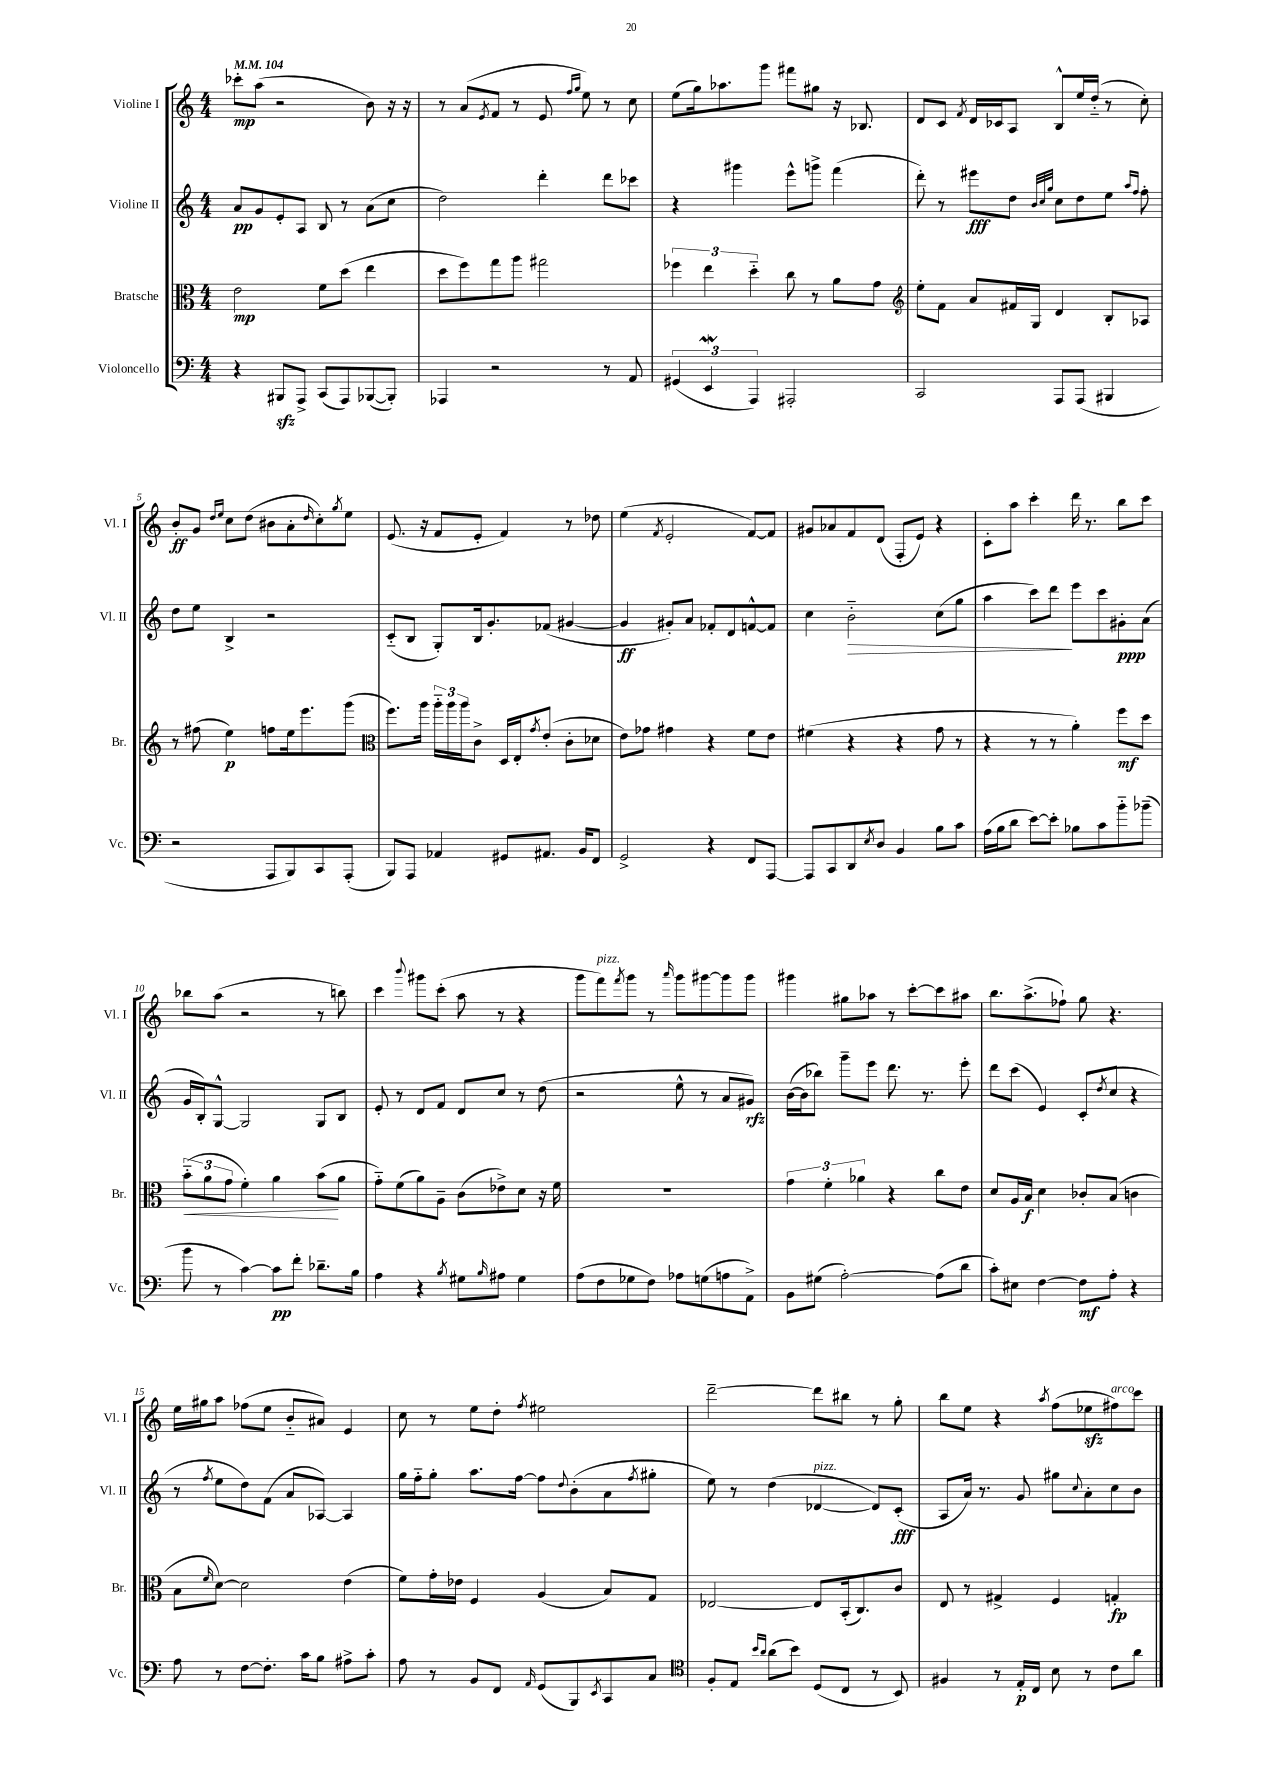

**kern	**dynam	**kern	**dynam	**kern	**dynam	**kern	**dynam
*part4	*part4	*part3	*part3	*part2	*part2	*part1	*part1
*staff4	*staff4	*staff3	*staff3	*staff2	*staff2	*staff1	*staff1
*I"Violoncello	*	*I"Bratsche	*	*I"Violine II	*	*I"Violine I	*
*I'Vc.	*	*I'Br.	*	*I'Vl. II	*	*I'Vl. I	*
*clefF4	*	*clefC3	*	*clefG2	*	*clefG2	*
*k[]	*	*k[]	*	*k[]	*	*k[]	*
*M4/4	*	*M4/4	*	*M4/4	*	*M4/4	*
*MM104	*	*MM104	*	*MM104	*	*MM104	*
=1	=1	=1	=1	=1	=1	=1	=1
4r	.	2e\	mp	8a/L	pp	8ccc-X'\L	mp
.	.	.	.	8g/	.	(8aa\J	.
8BBB#Xzz/L	.	.	.	8e'/	.	2r	.
8AAA^/J	.	.	.	8A/J	.	.	.
(8CC/L	.	8f\L	.	8B/	.	.	.
8AAA/)	.	(8dd\J	.	8r	.	.	.
([8BBB-X/	.	4ee\	.	(8a\L	.	8b\)	.
8BBB-'/J])	.	.	.	8cc\J	.	16r	.
.	.	.	.	.	.	16r	.
=2	=2	=2	=2	=2	=2	=2	=2
4AAA-X/	.	8dd\L	.	2dd\)	.	8r	.
.	.	8ff\)	.	.	.	(8a/L	.
.	.	.	.	.	.	8qe/	.
2r	.	8gg\	.	.	.	8f/J	.
.	.	8aa\J	.	.	.	8r	.
.	.	2gg#X\	.	4ddd'\	.	8e/	.
.	.	.	.	.	.	16qqff/LL	.
.	.	.	.	.	.	16qqgg/JJ	.
.	.	.	.	.	.	8ee\)	.
8r	.	.	.	8ddd\L	.	8r	.
8AA/	.	.	.	8ccc-X\J	.	8cc\	.
=3	=3	=3	=3	=3	=3	=3	=3
(6GG#X/	.	6ff-X\	.	4r	.	(8ee\L	.
.	.	.	.	.	.	16gg\k)	.
6EEW/	.	6ee\	.	.	.	.	.
.	.	.	.	.	.	8.aa-X\	.
.	.	.	.	4ggg#X\	.	.	.
6AAA/)	.	6dd\	.	.	.	.	.
.	.	.	.	.	.	8ggg\J	.
2AAA#X'/	.	8cc\	.	8eee^^\L	.	8fff#X\L	.
.	.	8r	.	8gggn^\J	.	8gg#X\J	.
.	.	8a\L	.	(4fff\	.	16r	.
.	.	.	.	.	.	8.B-X/	.
.	.	8g\J	.	.	.	.	.
=4	=4	=4	=4	=4	=4	=4	=4
*	*	*clefG2	*	*	*	*	*
2CC/	.	8ee'\L	.	8ddd'\)	.	8d/L	.
.	.	8f\J	.	8r	.	8c/J	.
.	.	.	.	.	.	8qf/	.
.	.	8a/L	.	8eee#X\L	fff	16d/LL	.
.	.	.	.	.	.	16c-X/J	.
.	.	16f#X/L	.	8dd\J	.	8A/J	.
.	.	16G/JJ	.	.	.	.	.
.	.	.	.	32qqb/LLL	.	.	.
.	.	.	.	32qqcc/	.	.	.
.	.	.	.	32qqgg/JJJ	.	.	.
8AAA/L	.	4d/	.	8cc\L	.	8B^^/L	.
(8AAA/J	.	.	.	8dd\	.	16ee/L	.
.	.	.	.	.	.	(16dd/JJ	.
4BBB#X/	.	8B'/L	.	8ee\J	.	8r	.
.	.	.	.	16qqaa/LL	.	.	.
.	.	.	.	16qqff/JJ	.	.	.
.	.	8A-X/J	.	8ff'\	.	8cc'\)	.
!!LO:LB:g=z
=5	=5	=5	=5	=5	=5	=5	=5
2r	.	8r	.	8dd\L	.	8b'/L	ff
.	.	(8ff#X\	.	8ee\J	.	8g/J	.
.	.	.	.	.	.	16qqdd/LL	.
.	.	.	.	.	.	16qqee/JJ	.
.	.	4ee\)	p	4B^/	.	8cc\L	.
.	.	.	.	.	.	(8dd\J	.
8AAA/L	.	8ffn\L	.	2r	.	8b#X\L	.
8BBB/)	.	16ee\k	.	.	.	8a'\	.
.	.	8.eee\	.	.	.	.	.
.	.	.	.	.	.	16qqdd/	.
8CC/	.	.	.	.	.	8cc'\)	.
.	.	.	.	.	.	8qgg/	.
(8AAA'/J	.	(8ggg\J	.	.	.	8ee\J	.
=6	=6	=6	=6	=6	=6	=6	=6
*	*	*clefC3	*	*	*	*	*
8BBB/L)	.	8.ff\L)	.	(8c/L	.	(8.e/	.
8AAA/J	.	.	.	8B/J	.	.	.
.	.	16aa\Jk	.	.	.	16r	.
4AA-X/	.	24aa\LL	.	8G'/L)	.	8f/L	.
.	.	24aa\	.	.	.	.	.
.	.	24aa\J	.	.	.	.	.
.	.	8c^\J	.	16B/k	.	8e'/J	.
.	.	.	.	8.g'/	.	.	.
8GG#X/L	.	16D/LL	.	.	.	4f/)	.
.	.	16E'/J	.	.	.	.	.
.	.	8qg/	.	.	.	.	.
8.AA#X/J	.	(8e'/J	.	(8f-X/J	.	.	.
.	.	8c'\L	.	[4g#X/	.	8r	.
16BB/KL	.	.	.	.	.	.	.
8FF/J	.	8d-X\J	.	.	.	8dd-X\	.
=7	=7	=7	=7	=7	=7	=7	=7
2GG^/	.	8e\L)	.	4g#/]	ff	(4ee\	.
.	.	8g-X\J	.	.	.	.	.
.	.	.	.	.	.	8qf/	.
.	.	4g#X\	.	8g#X'/L)	.	2e'/	.
.	.	.	.	8a/J	.	.	.
4r	.	4r	.	8f-X'/L	.	.	.
.	.	.	.	8d/	.	.	.
8FF/L	.	8f\L	.	[8fn^^/	.	[8f/L)	.
[8AAA/J	.	8e\J	.	8f/J]	.	8f/J]	.
=8	=8	=8	=8	=8	=8	=8	=8
8AAA/L]	.	(4f#X\	.	4cc\	.	8g#X/L	.
8CC/	.	.	.	.	.	8a-X/	.
!	!	!	!	!	!LO:HP:b	!	!
8DD/	.	4r	.	2b\	>	8f/	.
8qE/	.	.	.	.	.	.	.
8D/J	.	.	.	.	.	(8d/J	.
4BB/	.	4r	.	.	.	8F'/L	.
.	.	.	.	.	.	8e/J)	.
8B\L	.	8g\	.	(8cc\L	.	4r	.
8c\J	.	8r	.	8gg\J	.	.	.
=9	=9	=9	=9	=9	=9	=9	=9
(16A\LL	.	4r	.	4aa\	.	8c'\L	.
16B\J	.	.	.	.	.	.	.
8d\J	.	.	.	.	.	8aa\J	.
[8e\L)	.	8r	.	8ccc\L)	.	4ccc'\	.
8e'\J]	.	8r	.	8ddd\J	.	.	.
8B-X\L	.	4a'\)	.	8eee\L	]	16ddd\	.
.	.	.	.	.	.	8.r	.
8c\	.	.	.	8ccc\	.	.	.
8b\	.	8ff\L	mf	8g#X'\	ppp	8bb\L	.
(8b-X~\J	.	8dd\J	.	(8a\J	.	8ccc\J	.
!!LO:LB:g=z
=10	=10	=10	=10	=10	=10	=10	=10
!	!	!	!LO:HP:b	!	!	!	!
8b\	.	(12b\L	<	16g/LL	.	8bb-X\L	.
.	.	.	.	16B'/J)	.	.	.
.	.	12a\	.	.	.	.	.
8r	.	.	.	[8G^^/J	.	(8aa\J	.
.	.	12g\J	.	.	.	.	.
[4c\)	.	4f'\)	.	2G/]	.	2r	.
8c\L]	pp	4a\	.	.	.	.	.
8f'\J	.	.	.	.	.	.	.
8.d-X~\L	.	(8b\L	.	8G/L	.	8r	.
.	.	8a\J	[	8B/J	.	8bbn\)	.
16B\Jk	.	.	.	.	.	.	.
=11	=11	=11	=11	=11	=11	=11	=11
4A\	.	8g\L)	.	8e'/	.	4ccc\	.
.	.	(8f\	.	8r	.	.	.
.	.	.	.	.	.	8qqbbb/	.
4r	.	8a\)	.	8d/L	.	8ggg#X\L	.
.	.	8A~\J	.	8f/J	.	(8ccc'\J	.
8qB/	.	.	.	.	.	.	.
8G#X\L	.	(8c\L	.	8d/L	.	8aa\	.
16qqB/	.	.	.	.	.	.	.
8A#X\J	.	8e-X^\)	.	8cc/J	.	8r	.
4G#\	.	8d\J	.	8r	.	4r	.
.	.	16r	.	(8dd\	.	.	.
.	.	16f\	.	.	.	.	.
=12	=12	=12	=12	=12	=12	=12	=12
(8A\L	.	1r	.	2r	.	8ggg\L	.
!	!	!	!	!	!	!LO:TX:a:i:t=pizz.	!
8F\	.	.	.	.	.	8fff\)	.
.	.	.	.	.	.	8qfff/	.
8G-X\	.	.	.	.	.	8ggg\J	.
8F\J)	.	.	.	.	.	8r	.
.	.	.	.	.	.	16qqaaa/	.
8A-X\L	.	.	.	8ee^^\	.	8ggg\L	.
(8Gn\	.	.	.	8r	.	[8ggg#X\	.
8An\	.	.	.	8a/L	.	8ggg#\]	.
8AA^\J)	.	.	.	8g#X/J)	rfz	8ggg#\J	.
=13	=13	=13	=13	=13	=13	=13	=13
8BB\L	.	6g\	.	([16b\LL	.	4ggg#X\	.
.	.	.	.	16b\J]	.	.	.
(8G#X\J	.	.	.	8bb-X\J)	.	.	.
.	.	6f'\	.	.	.	.	.
[2A'\)	.	.	.	8ggg~\L	.	8gg#X\L	.
.	.	6a-X\	.	.	.	.	.
.	.	.	.	8eee\J	.	8aa-X\J	.
.	.	4r	.	8.ddd\	.	8r	.
.	.	.	.	.	.	[8ccc'\L	.
.	.	.	.	8.r	.	.	.
(8A\L]	.	8cc\L	.	.	.	8ccc\]	.
8d\J	.	8e\J	.	8eee'\	.	8aa#X\J	.
=14	=14	=14	=14	=14	=14	=14	=14
8c'\L)	.	8d/L	.	8ddd\L	.	8.bb\L	.
8E#X\J	.	16A/L	.	(8ccc\J	.	.	.
.	.	16B/JJ	f	.	.	(8.aa^\	.
[4F\	.	4d\	.	4e/)	.	.	.
.	.	.	.	.	.	8ff-X`\J)	.
8F\L]	mf	8c-X'/L	.	(8c'/L	.	8gg\	.
.	.	.	.	8qdd/	.	.	.
8A'\J	.	(8B/J	.	8cc/J	.	4.r	.
4r	.	4cn\	.	4r	.	.	.
!!LO:LB:g=z
=15	=15	=15	=15	=15	=15	=15	=15
8A\	.	8B\L	.	8r	.	16ee\LL	.
.	.	.	.	.	.	16gg#X\J	.
.	.	16qqf/	.	8qff/	.	.	.
8r	.	[8d\J)	.	8ee\L	.	8aa\J	.
[8F\L	.	2d\]	.	8dd\)	.	(8ff-X\L	.
8.F'\J]	.	.	.	(8f\J	.	8ee\J	.
.	.	.	.	8a/L	.	8b/L	.
16c\KL	.	.	.	.	.	.	.
8B\J	.	.	.	[8A-X/J)	.	8a#X/J)	.
8A#X^\L	.	(4e\	.	4A-/]	.	4e/	.
8c'\J	.	.	.	.	.	.	.
=16	=16	=16	=16	=16	=16	=16	=16
8A\	.	8f\L)	.	16gg\LL	.	8cc\	.
.	.	.	.	16ff\J	.	.	.
8r	.	16g'\L	.	8gg'\J	.	8r	.
.	.	16e-X\JJ	.	.	.	.	.
8BB/L	.	4F/	.	8.aa\L	.	8ee\L	.
8FF/J	.	.	.	.	.	8dd'\J	.
.	.	.	.	[16ff\Jk	.	.	.
16qqAA/	.	.	.	.	.	8qff/	.
(8GG/L	.	(4A/	.	8ff\L]	.	2ee#X\	.
.	.	.	.	8qqdd/	.	.	.
8BBB/)	.	.	.	(8b'\	.	.	.
8qEE/	.	.	.	.	.	.	.
8CC/	.	8B/L)	.	8a\	.	.	.
.	.	.	.	8qff/	.	.	.
8C/J	.	8G/J	.	8gg#X'\J	.	.	.
=17	=17	=17	=17	=17	=17	=17	=17
*clefC4	*	*	*	*	*	*	*
8F'/L	.	[2E-X/	.	8ee\)	.	[2ddd~\	.
8E/J	.	.	.	8r	.	.	.
16qqb/LL	.	.	.	.	.	.	.
16qqa/JJ	.	.	.	.	.	.	.
(8a\L	.	.	.	(4dd\	.	.	.
8b\J)	.	.	.	.	.	.	.
!	!	!	!	!LO:TX:a:i:t=pizz.	!	!	!
(8D/L	.	8E-/L]	.	[4d-X/	.	8ddd\L]	.
8C/J	.	(16BB'/k	.	.	.	8bb#X\J	.
.	.	8.C/)	.	.	.	.	.
8r	.	.	.	8d-/L])	.	8r	.
8BB/)	.	8c/J	.	(8c'/J	fff	8gg'\	.
=18	=18	=18	=18	=18	=18	=18	=18
4F#X/	.	8E/	.	8A/L	.	8bb\L	.
.	.	8r	.	16a/Jk)	.	8ee\J	.
.	.	.	.	8.r	.	.	.
8r	.	4G#X^/	.	.	.	4r	.
16E'/LL	p	.	.	8g/	.	.	.
16C/JJ	.	.	.	.	.	.	.
.	.	.	.	.	.	8qaa/	.
8B\	.	4F/	.	8gg#X\L	.	(8ff\L	.
.	.	.	.	8qqcc/	.	.	.
8r	.	.	.	8a'\	.	8ee-Xzz\	.
!	!	!	!	!	!	!LO:TX:a:i:t=arco	!
8c\L	.	4Gn'/	fp	8cc\	.	8ff#X\)	.
8a\J	.	.	.	8b\J	.	8ccc\J	.
==	==	==	==	==	==	==	==
*-	*-	*-	*-	*-	*-	*-	*-
